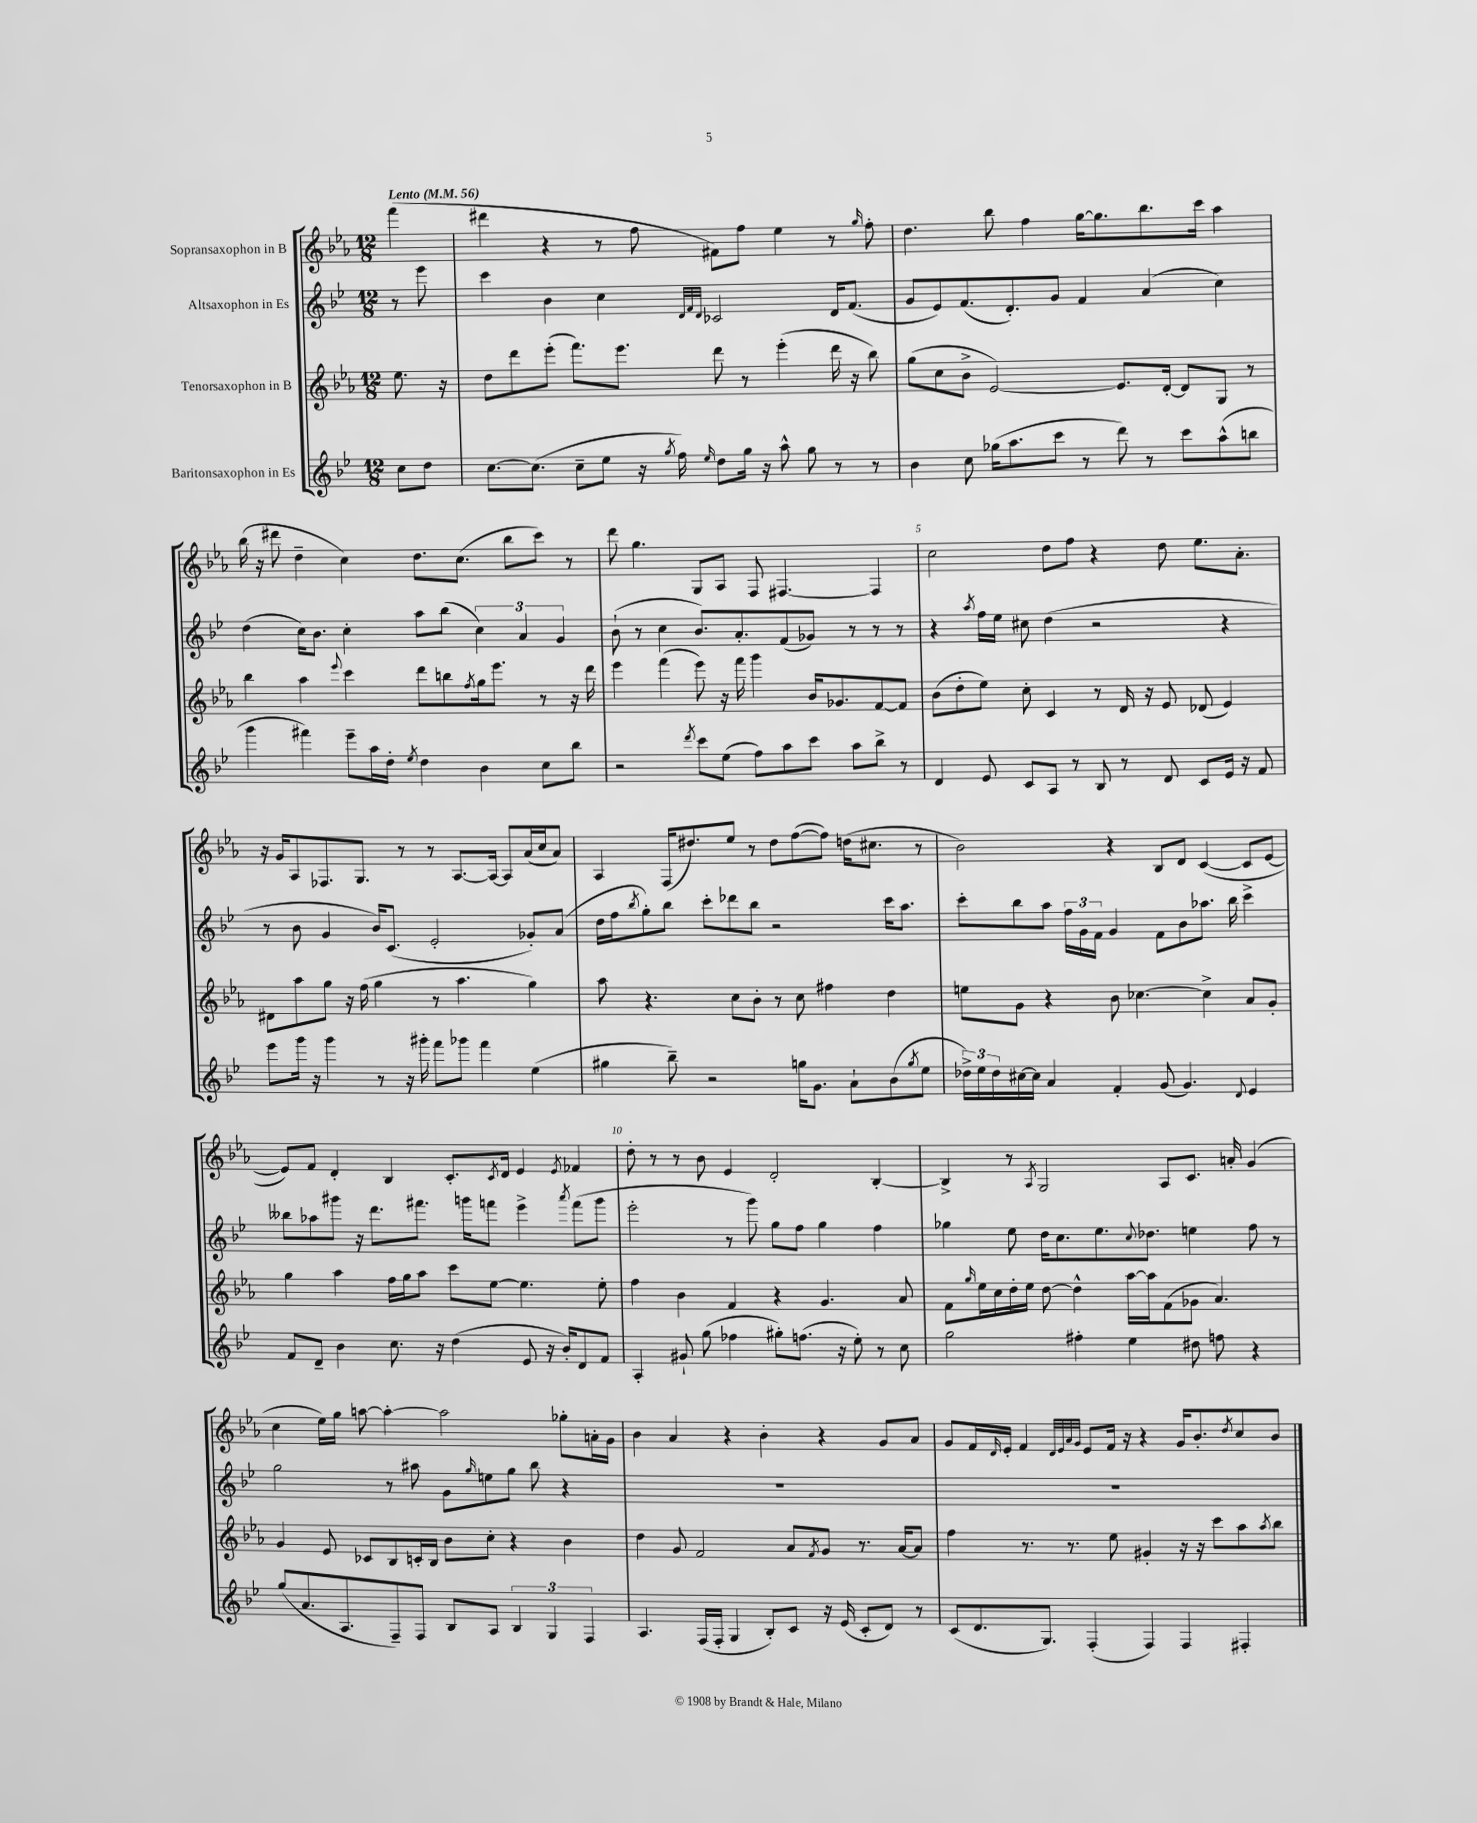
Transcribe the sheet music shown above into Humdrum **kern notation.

**kern	**kern	**kern	**kern
*staff4	*staff3	*staff2	*staff1
*clefG2	*clefG2	*clefG2	*clefG2
*k[b-e-]	*k[b-e-a-]	*k[b-e-]	*k[b-e-a-]
*M12/8	*M12/8	*M12/8	*M12/8
*MM56	*MM56	*MM56	*MM56
8cc\L	8.ee-\	8r	(4fff\
8dd\J	.	8eee-\	.
.	16r	.	.
=	=	=	=
[8.cc\L	8dd\L	4ccc\	4ddd#\
.	8ddd\	.	.
(8.cc\]J	.	.	.
.	(8eee-'\J	4b-\	4r
8cc~\L	8.fff\L)	.	.
8ee-\J	.	4cc\	8r
.	8.eee-\J	.	.
16r	.	.	8ff\
8qgg/	.	.	.
16ff\)	.	.	.
.	.	32qqd/LLL	.
.	.	32qqf/	.
16qqee-/	.	32qqd/JJJ	.
8dd\L	8ddd\	2c-/	8f#\L)
16gg\Jk	8r	.	8ff\J
16r	.	.	.
8aa^^\	(4eee-'\	.	4ee-\
8gg\	.	.	.
8r	16ddd\	16d/LK	8r
.	16r	(8.f/J	.
.	.	.	16qqgg/
8r	8bb-\)	.	8ff'\
=	=	=	=
4b-\	(8gg\L	8g/L	4.dd\
.	8cc\	8e-/)	.
8cc\	8b-^\J	(8.f/	.
(16gg-\LK	[2e-/)	.	8bb-\
8.aa\	.	8.d'/)	.
.	.	.	4ff\
8ccc\J	.	8g/J	.
8r	.	4f/	[16gg\LK
.	.	.	8.gg\]
8ddd\)	8.e-/]L	.	.
8r	.	(4a/	8.bb-\
.	[16d'/Jk	.	.
8ccc\L	8d/]L	.	.
.	.	.	16ccc\Jk
(8aa^^\	8G/J	4cc\)	4aa-\
8bb\J	8r	.	.
=	=	=	=
4ggg\	4bb-\	(4dd\	(16bb-\
.	.	.	16r
.	.	.	8ddd#\
4fff#\)	4aa-\	16cc\LK)	4dd~\
.	.	8.b-\J	.
.	8qqeee-/	.	.
8eee-~\L	4ccc\	4cc'\	4cc\)
16aa\L	.	.	.
16dd'\JJ	.	.	.
8qee-/	.	.	.
4dd\	8ddd\L	8aa\L	8.dd\L
.	8bb\	(8bb-\J	.
.	.	.	(8.cc\J
.	8qff/	.	.
4b-\	16gg\k	6cc\)	.
.	8.eee-\J	.	.
.	.	.	8bb-\L
.	.	6a/	.
8cc\L	8r	.	8ccc\J)
.	.	6g/	.
8bb-\J	16r	.	8r
.	16ddd\	.	.
=	=	=	=
2r	4eee-\	(8b-`\	8ddd\
.	.	8r	4.gg\
.	(4fff\	4cc\	.
8qddd/	.	.	.
8ccc\L	8eee-\)	8.b-/L)	8G/L
(8ee-\J	16r	.	8A-/J
.	16fff\	8.a'/	.
8ff\L)	4ggg\	.	8F/
8aa\	.	(8f/	[4.F#/
8ccc\J	16b-/LK	8g-/J)	.
.	8.g-/	.	.
8aa\L	.	8r	.
8bb-^\J	[8f/	8r	4F#/]
8r	8f/]J	8r	.
=	=	=	=
4d/	(8b-\L	4r	2cc\
.	8dd'\	.	.
.	.	8qaa/	.
8e-/	8ee-\J)	16ff\LL	.
.	.	16ee-\JJ	.
8c/L	8cc'\	8cc#\	.
8A/J	4c/	(4dd\	8dd\L
8r	.	.	8ff\J
8B-/	8r	2r	4r
8r	16d/	.	.
.	16r	.	.
8d/	8e-/	.	8dd\
8c/L	(8d-/	.	8.ee-\L
16e-/Jk	4e-/)	4r	.
16r	.	.	8.a-'\J
8f/	.	.	.
=	=	=	=
8eee-\L	8d#\L	8r	16r
.	.	.	16g/LK
16ggg\Jk	8aa-\	8b-\	8A-/
16r	.	.	.
4ggg\	8gg\J	4g/	8.F-/
.	16r	.	.
.	(16ff\	.	8.G/J
8r	4gg\	16b-/LK)	.
.	.	(8.c/J	.
16r	.	.	8r
16ggg#'\	.	.	.
8fff\L	8r	2e-'/	8r
8ggg-\J	4.aa-\	.	[8.A-/L
4fff\	.	.	.
.	.	.	16A-/_Jk
.	.	.	8A-/]L
(4ee-\	4gg\)	8g-'/L)	(16a-/L
.	.	.	16cc/J
.	.	(8a/J	8a-/J)
=	=	=	=
4gg#\	8aa-\	16dd\LL	4A-/
.	.	16ff\J	.
.	.	8qbb-/	.
.	4.r	8gg'\)	.
8bb-~\)	.	8bb-\J	(16F/LK
.	.	.	8.dd#/)
2r	.	8ccc'\L	.
.	8cc\L	8ddd-\	8ee-/J
.	8b-'\J	8bb-\J	8r
.	8r	2r	8dd#\L
16gg\LK	8cc\	.	([8ff\
8.g\J	.	.	.
.	4ff#\	.	8ff\]J)
8a`\L	.	.	(16dd\LK
.	.	.	8.cc#\J
(8b-\	4dd\	16ccc\LK	.
.	.	8.aa\J	.
8qgg/	.	.	.
8ee-\J	.	.	8r
=	=	=	=
24dd-^\LL)	8ee\L	8ccc'\L	2b-\)
24ee-\	.	.	.
24dd-\	.	.	.
[16cc#\	8g\J	8bb-\	.
16cc#\]JJ	.	.	.
4a/	4r	8aa\J	.
.	.	24ff\LL	.
.	.	24g\	.
.	.	24f\JJ	.
4f'/	8b-\	4g/	4r
.	[4.cc-\	.	.
(8g/	.	8f\L	8B-/L
4.g/)	.	8b-\	8d/J
.	4cc-^\]	8.aa-\J	([4c/
.	.	16bb-\	.
8qqd/	.	.	.
4e-/	8a-/L	4ccc^\	8c/]L
.	8g'/J	.	[8e-/J
=	=	=	=
8f/L	4gg\	8bb--\L	8e-/]L)
8d~/J	.	8aa-\	8f/J
4b-\	4aa-\	8ggg#\J	4d'/
.	.	16r	.
.	.	8.ddd\L	.
8.cc\	16ff\LL	.	4B-/
.	16gg\J	.	.
.	8aa-\J	8.fff#\J	.
16r	.	.	.
(4dd\	8ccc\L	.	8.c'/L
.	.	16ggg\LK	.
.	[8ee-\J	8fff\J	.
.	.	.	8qc/
.	.	.	16d/Jk
8e-/	4.ee-\]	4eee-^\	4e-/
16r	.	.	.
16b-'/LK)	.	.	.
.	.	8qaaa/	8qe-/
8d/	.	(8fff\L	4f-/
8f/J	8ee-'\	8ggg\J	.
=	=	=	=
4A'/	4ff\	2eee-'\	8dd'\
.	.	.	8r
8g#`/	4b-\	.	8r
(8gg\	.	.	8b-\
4ff-\	4f/	8r	4e-/
.	.	8ggg\)	.
8gg#'\L)	4r	8gg\L	2d'/
(8.ff\J	.	8ff\J	.
.	4.g/	4gg\	.
16r	.	.	.
8ee-'\)	.	.	.
8r	.	4ff\	[4B-'/
8cc\	8a-/	.	.
=	=	=	=
2gg\	8f\L	4gg-\	4B-^/]
.	16qqgg/	.	.
.	16ee-\L	.	.
.	16cc\	.	.
.	16dd'\	8ee-\	8r
.	16ee-\JJ	.	.
.	.	.	8qA-/
.	[8dd\	16dd\LK	2G/
.	.	8.cc\	.
4ff#'\	4dd^^\]	.	.
.	.	8.ee-\	.
4ee-\	[16aa-\LL	.	.
.	.	8qqcc/	.
.	16aa-\]J	8.dd-\J	.
.	(8f\	.	8A-/L
8dd#\	8g-\J	4ee\	8.c/J
8ff\	4.a-/)	.	.
.	.	.	16a'/
4r	.	8ff\	(4g/
.	.	8r	.
=	=	=	=
(8gg/L	4g/	2gg\	4cc\
8.a/	.	.	.
.	8e-/	.	16ee-\LL)
8.A/	.	.	16gg\JJ
.	8c-/L	.	[8aa\
8F~/)	8B-/	8r	4aa'\_
8F/J	16c'/L	8aa#\	.
.	16B-/JJ	.	.
8B-/L	8b-\L	8g\L	2aa\]
.	.	16qqgg/	.
8A/J	8cc'\J	8ee\	.
6B-/	4r	8gg\J	.
.	.	8bb-\	.
6G/	.	.	.
.	4b-\	4r	8gg-'\L
6F/	.	.	.
.	.	.	16a'\L
.	.	.	16g\JJ
=	=	=	=
4.A/	4dd\	1.r	4b-\
.	8g/	.	4a-/
(16F/LL	2f/	.	.
16F'/JJ	.	.	.
4G/	.	.	4r
8B-'/L)	.	.	4b-'\
8c/J	8a-/L	.	.
.	8qf/	.	.
16r	8g/J	.	4r
(16e-/	.	.	.
8c'/L	8.r	.	.
8d/J)	.	.	8g/L
.	[16a-/LK	.	.
8r	8a-/]J	.	8a-/J
=	=	=	=
(8c/L	4ff\	1.r	8g/L
8.d/	.	.	16f/L
.	.	.	16qqd/
.	.	.	16e-'/JJ
.	8.r	.	4f/
8.G/J)	.	.	.
.	8.r	.	.
.	.	.	32qqd/LLL
.	.	.	32qqe-/
.	.	.	32qqa-/
.	.	.	32qqg/JJJ
(4F'/	.	.	8e-/L
.	8ee-\	.	16f/Jk
.	.	.	16r
4F/)	4g#'/	.	4r
4F/	16r	.	16g/LK
.	16r	.	8.b-'/
.	8ccc\L	.	.
.	.	.	8qdd/
4F#'/	8aa-\	.	8cc/
.	8qaa-/	.	.
.	8bb-\J	.	8b-/J
==	==	==	==
*-	*-	*-	*-
